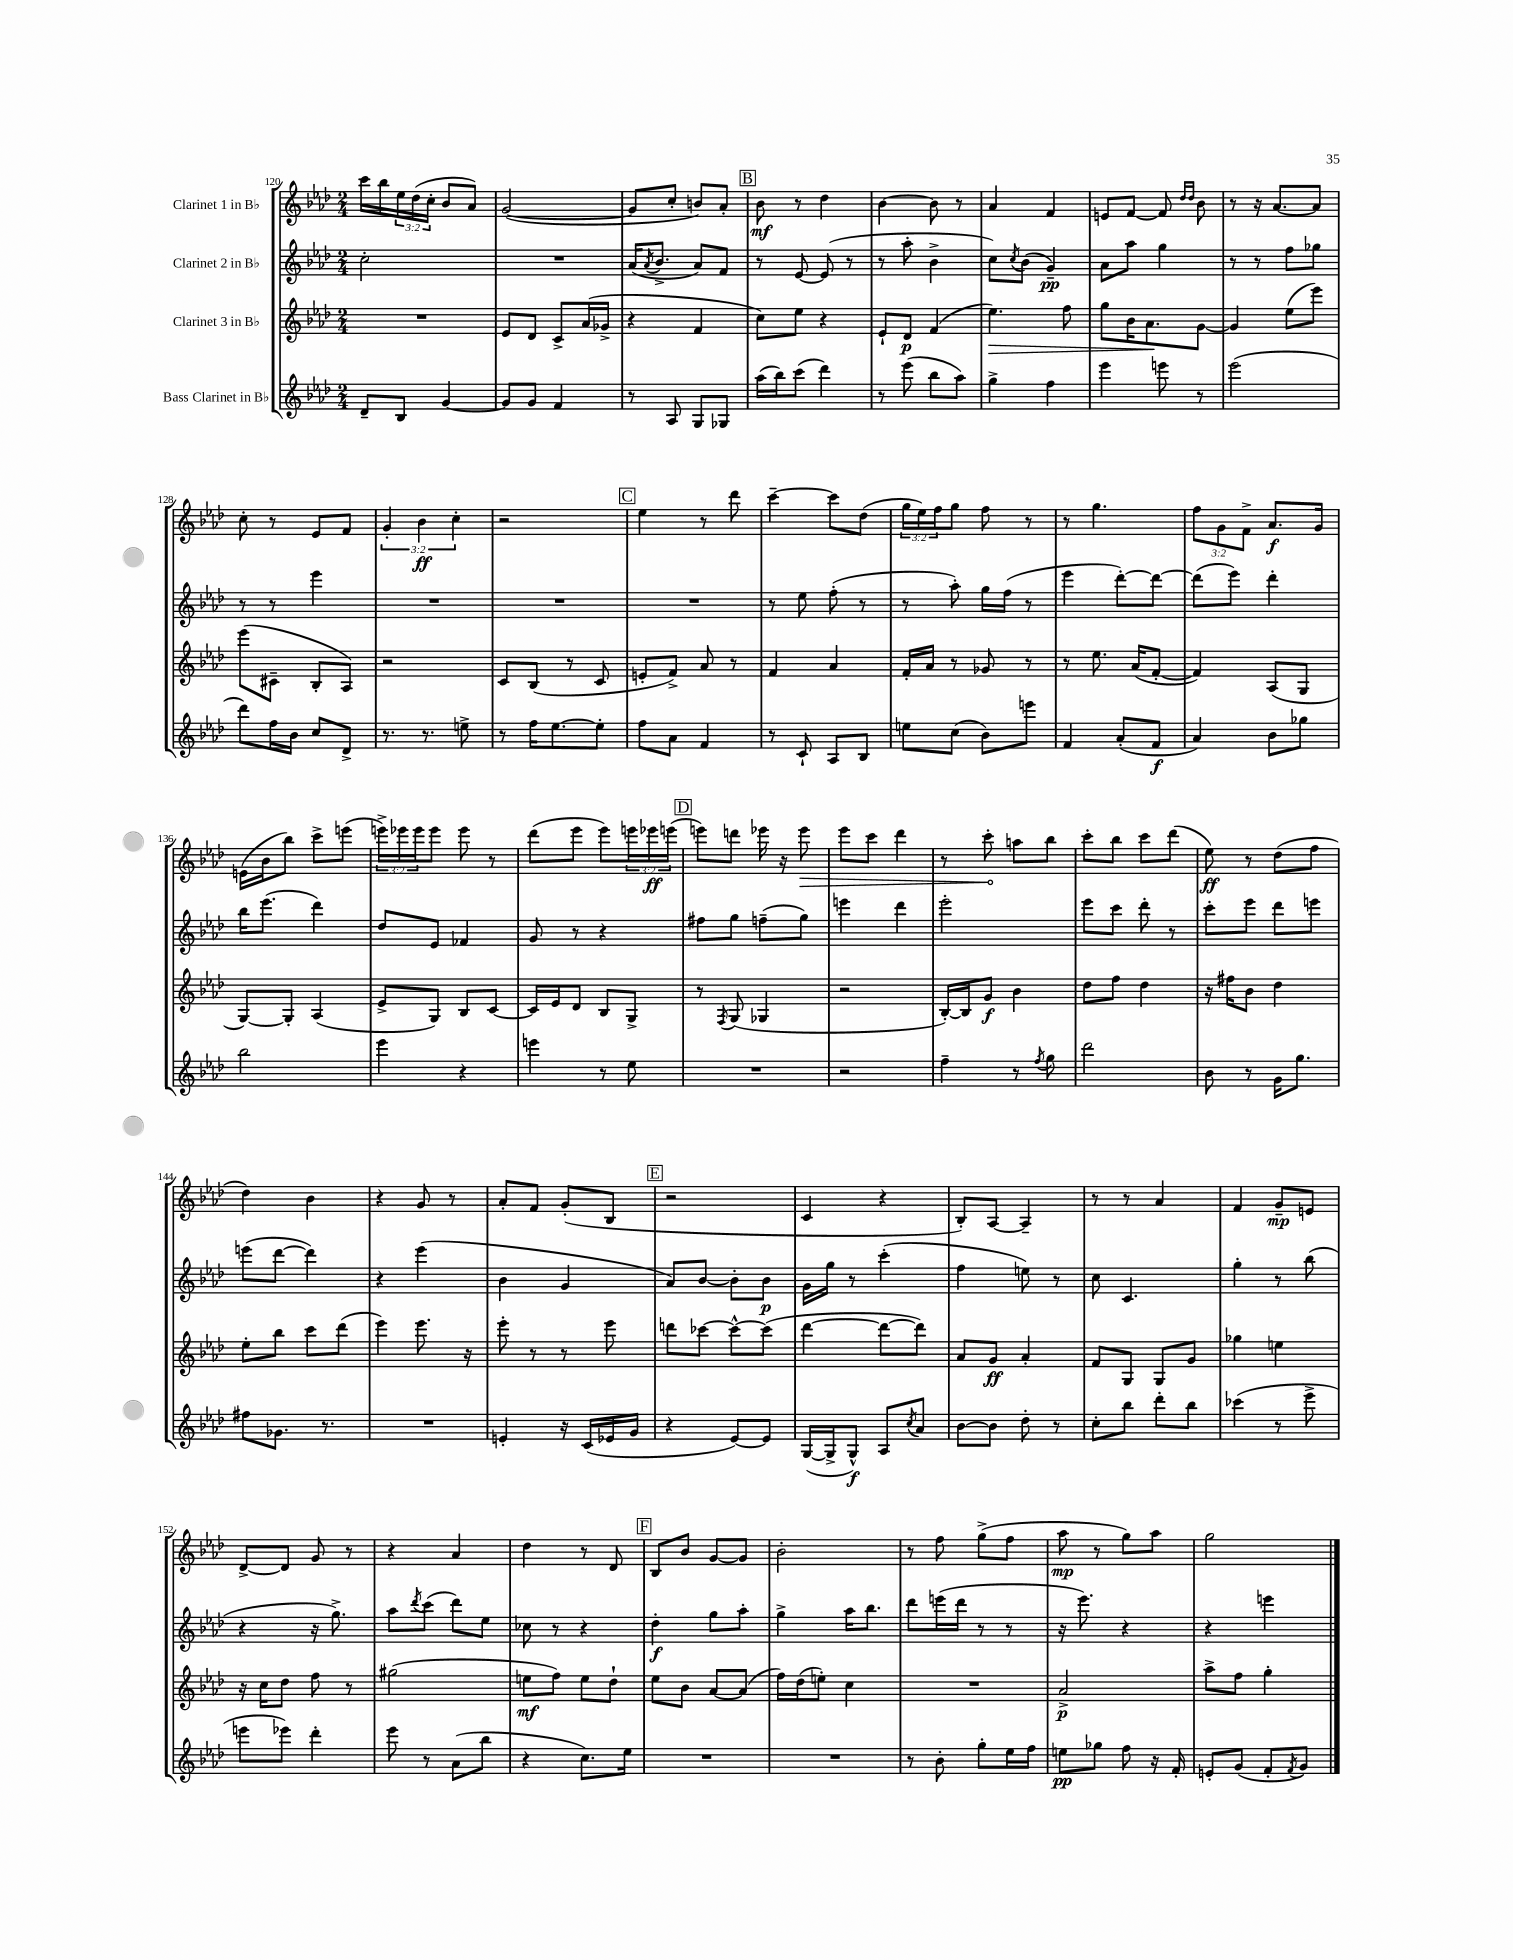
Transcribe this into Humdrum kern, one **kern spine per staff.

**kern	**dynam	**kern	**dynam	**kern	**dynam	**kern	**dynam
*part4	*part4	*part3	*part3	*part2	*part2	*part1	*part1
*staff4	*staff4	*staff3	*staff3	*staff2	*staff2	*staff1	*staff1
*I"Bass Clarinet in B♭	*	*I"Clarinet 3 in B♭	*	*I"Clarinet 2 in B♭	*	*I"Clarinet 1 in B♭	*
*clefG2	*	*clefG2	*	*clefG2	*	*clefG2	*
*k[b-e-a-d-]	*	*k[b-e-a-d-]	*	*k[b-e-a-d-]	*	*k[b-e-a-d-]	*
*M2/4	*	*M2/4	*	*M2/4	*	*M2/4	*
=120	=120	=120	=120	=120	=120	=120	=120
8d-~/L	.	2r	.	2cc'\	.	16ccc\LL	.
.	.	.	.	.	.	16bb-\	.
8B-/J	.	.	.	.	.	24ee-\	.
.	.	.	.	.	.	(24dd-\	.
.	.	.	.	.	.	24cc'\JJ	.
[4g/	.	.	.	.	.	8b-/L	.
.	.	.	.	.	.	8a-/J)	.
=121	=121	=121	=121	=121	=121	=121	=121
8g/L]	.	8e-/L	.	2r	.	([2g/	.
8g/J	.	8d-/J	.	.	.	.	.
4f/	.	8c^/L	.	.	.	.	.
.	.	(16a-/L	.	.	.	.	.
.	.	16g-X^/JJ	.	.	.	.	.
=122	=122	=122	=122	=122	=122	=122	=122
8r	.	4r	.	(16a-/KL	.	8g/L]	.
.	.	.	.	8qa-/	.	.	.
.	.	.	.	8.b-^/J	.	.	.
8A-/	.	.	.	.	.	8cc'/J	.
8G/L	.	4f/	.	8a-/L)	.	8bn/L)	.
8G-X/J	.	.	.	8f/J	.	8a-'/J	.
!!LO:REH:place=s1:t=B
=123	=123	=123	=123	=123	=123	=123	=123
(16aa-\LL	.	8cc\L)	.	8r	.	8b-\	mf
16bb-\J)	.	.	.	.	.	.	.
(8ccc\J	.	8ee-\J	.	[8e-/	.	8r	.
4ddd-\)	.	4r	.	(8e-/]	.	4dd-\	.
.	.	.	.	8r	.	.	.
=124	=124	=124	=124	=124	=124	=124	=124
8r	.	8e-`/L	.	8r	.	[4b-\	.
(8eee-\	.	8d-/J	p	8aa-'\	.	.	.
8bb-\L	.	(4f/	.	4b-^\	.	8b-\]	.
8aa-\J)	.	.	.	.	.	8r	.
=125	=125	=125	=125	=125	=125	=125	=125
!	!	!	!LO:HP:b	!	!	!	!
4gg^\	.	4.ee-\)	>	8cc\L)	.	4a-/	.
.	.	.	.	8qcc/	.	.	.
.	.	.	.	(8b-\J	.	.	.
4ff\	.	.	.	4g~/)	pp	4f/	.
.	.	8ff\	.	.	.	.	.
=126	=126	=126	=126	=126	=126	=126	=126
4eee-\	.	8gg\L	.	8a-\L	.	8en/L	.
.	.	16b-\K	.	8aa-\J	.	[8f/J	.
.	.	8.a-\	.	.	.	.	.
8eeen\	.	.	.	4gg\	.	8f/]	.
.	.	.	.	.	.	16qqdd-/LL	.
.	.	.	.	.	.	16qqdd-/JJ	.
8r	.	[8g\J	]	.	.	8b-\	.
=127	=127	=127	=127	=127	=127	=127	=127
(2eee-\	.	4g/]	.	8r	.	8r	.
.	.	.	.	8r	.	16r	.
.	.	.	.	.	.	[8.a-/L	.
.	.	(8ee-\L	.	8ff\L	.	.	.
.	.	8eee-\J)	.	8gg-X\J	.	8a-/J]	.
!!LO:LB:g=z
=128	=128	=128	=128	=128	=128	=128	=128
8ddd-\L)	.	(8eee-\L	.	8r	.	8cc'\	.
16ff\L	.	8c#X~\J	.	8r	.	8r	.
16b-\JJ	.	.	.	.	.	.	.
8cc/L	.	8B-'/L	.	4eee-\	.	8e-/L	.
8d-^/J	.	8A-/J)	.	.	.	8f/J	.
=129	=129	=129	=129	=129	=129	=129	=129
8.r	.	2r	.	2r	.	6g'/	.
.	.	.	.	.	.	6b-\	ff
8.r	.	.	.	.	.	.	.
.	.	.	.	.	.	6cc'\	.
8een^\	.	.	.	.	.	.	.
=130	=130	=130	=130	=130	=130	=130	=130
8r	.	8c/L	.	2r	.	2r	.
16ff\KL	.	(8B-/J	.	.	.	.	.
[8.ee-\	.	.	.	.	.	.	.
.	.	8r	.	.	.	.	.
8ee-'\J]	.	8c/	.	.	.	.	.
!!LO:REH:place=s1:t=C
=131	=131	=131	=131	=131	=131	=131	=131
8ff\L	.	8en'/L	.	2r	.	4ee-\	.
8a-\J	.	8f^/J)	.	.	.	.	.
4f/	.	8a-/	.	.	.	8r	.
.	.	8r	.	.	.	8ddd-\	.
=132	=132	=132	=132	=132	=132	=132	=132
8r	.	4f/	.	8r	.	[4ccc~\	.
8c`/	.	.	.	8ee-\	.	.	.
8A-/L	.	4a-/	.	(8ff'\	.	8ccc\L]	.
8B-/J	.	.	.	8r	.	(8dd-\J	.
=133	=133	=133	=133	=133	=133	=133	=133
8een\L	.	16f'/LL	.	8r	.	24gg\LL	.
.	.	.	.	.	.	24ee-\)	.
.	.	16a-/JJ	.	.	.	.	.
.	.	.	.	.	.	24ff\J	.
(8cc\J	.	8r	.	8aa-'\)	.	8gg\J	.
8b-\L)	.	8g-X/	.	16gg\LL	.	8ff\	.
.	.	.	.	(16ff\JJ	.	.	.
8eeen\J	.	8r	.	8r	.	8r	.
=134	=134	=134	=134	=134	=134	=134	=134
4f/	.	8r	.	4eee-\	.	8r	.
.	.	8.ee-\	.	.	.	4.gg\	.
(8a-'/L	.	.	.	[8ddd-'\L)	.	.	.
.	.	(16a-/KL	.	.	.	.	.
8f/J	f	[8f'/J	.	8ddd-\J_	.	.	.
=135	=135	=135	=135	=135	=135	=135	=135
4a-/)	.	4f/])	.	(8ddd-\L]	.	12ff\L	.
.	.	.	.	.	.	12g\	.
.	.	.	.	8eee-\J)	.	.	.
.	.	.	.	.	.	12f^\J	.
8b-\L	.	(8A-/L	.	4ddd-'\	.	8.a-/L	f
8gg-X\J	.	8G/J	.	.	.	.	.
.	.	.	.	.	.	16g/Jk	.
!!LO:LB:g=z
=136	=136	=136	=136	=136	=136	=136	=136
2bb-\	.	[8G/L)	.	16bb-\KL	.	(16en\LL	.
.	.	.	.	(8.eee-\J	.	16b-\J	.
.	.	8G'/J]	.	.	.	8bb-\J)	.
.	.	(4A-/	.	4ddd-\)	.	8ccc^\L	.
.	.	.	.	.	.	(8eeen\J	.
=137	=137	=137	=137	=137	=137	=137	=137
4eee-\	.	8e-^/L	.	8dd-/L	.	24eeen^\LL)	.
.	.	.	.	.	.	24eee-X\	.
.	.	.	.	.	.	24eee-\J	.
.	.	8G/J)	.	8e-/J	.	8eee-\J	.
4r	.	8B-/L	.	4f-X/	.	8eee-\	.
.	.	[8c/J	.	.	.	8r	.
=138	=138	=138	=138	=138	=138	=138	=138
4eeen\	.	16c/LL]	.	8g/	.	(8ddd-\L	.
.	.	16e-/J	.	.	.	.	.
.	.	8d-/J	.	8r	.	8eee-\J	.
8r	.	8B-/L	.	4r	.	8eee-\L)	.
8ee-\	.	8G^/J	.	.	.	24eeen\L	.
.	.	.	.	.	.	24eee-X\	ff
.	.	.	.	.	.	(24eeen\JJ	.
!!LO:REH:place=s1:t=D
=139	=139	=139	=139	=139	=139	=139	=139
2r	.	8r	.	8ff#X\L	.	8eeen\L)	.
.	.	8qF/	.	.	.	.	.
.	.	(8G/	.	8gg\J	.	8dddn\J	.
.	.	4G-X/	.	(8ffn~\L	.	16eee-X\	.
.	.	.	.	.	.	16r	.
!	!	!	!	!	!	!	!LO:HP:b
.	.	.	.	8gg\J)	.	8eee-\	>
=140	=140	=140	=140	=140	=140	=140	=140
2r	.	2r	.	4eeen\	.	8eee-\L	.
.	.	.	.	.	.	8ccc\J	.
.	.	.	.	4ddd-\	.	4ddd-\	.
=141	=141	=141	=141	=141	=141	=141	=141
4ff~\	.	[16B-'/LL)	.	2eee-'\	.	8r	.
.	.	16B-/J]	.	.	.	.	.
.	.	8g/J	f	.	.	8ccc'\	.
8r	.	4b-\	.	.	.	8aan\L	]
8qff/	.	.	.	.	.	.	.
8gg\	.	.	.	.	.	8bb-\J	.
=142	=142	=142	=142	=142	=142	=142	=142
2ddd-\	.	8dd-\L	.	8eee-\L	.	8ccc'\L	.
.	.	8ff\J	.	8ccc\J	.	8bb-\J	.
.	.	4dd-\	.	8ddd-'\	.	8ccc\L	.
.	.	.	.	8r	.	(8ddd-\J	.
=143	=143	=143	=143	=143	=143	=143	=143
8b-\	.	16r	.	8ccc'\L	.	8ee-\)	ff
.	.	16ff#X\KL	.	.	.	.	.
8r	.	8b-\J	.	8eee-\J	.	8r	.
16g\KL	.	4dd-\	.	8ddd-\L	.	(8dd-\L	.
8.gg\J	.	.	.	.	.	.	.
.	.	.	.	8eeen\J	.	8ff\J	.
!!LO:LB:g=z
=144	=144	=144	=144	=144	=144	=144	=144
8ff#X\L	.	8ee-'\L	.	(8eeen\L	.	4dd-\)	.
8.g-X\J	.	8bb-\J	.	[8ddd-\J	.	.	.
.	.	8ccc\L	.	4ddd-\])	.	4b-\	.
8.r	.	.	.	.	.	.	.
.	.	(8ddd-\J	.	.	.	.	.
=145	=145	=145	=145	=145	=145	=145	=145
2r	.	4eee-\)	.	4r	.	4r	.
.	.	8.eee-\	.	(4eee-\	.	8g/	.
.	.	.	.	.	.	8r	.
.	.	16r	.	.	.	.	.
=146	=146	=146	=146	=146	=146	=146	=146
4en'/	.	8eee-'\	.	4b-\	.	8a-'/L	.
.	.	8r	.	.	.	8f/J	.
16r	.	8r	.	4g/	.	(8g'/L	.
(16c/LL	.	.	.	.	.	.	.
16e-X/	.	8eee-\	.	.	.	8B-/J	.
16g/JJ	.	.	.	.	.	.	.
!!LO:REH:place=s1:t=E
=147	=147	=147	=147	=147	=147	=147	=147
4r	.	8dddn\L	.	8a-/L)	.	2r	.
.	.	[8ccc-X\J	.	[8b-/J	.	.	.
[8e-/L)	.	8ccc-^^\L_	.	8b-'\L]	.	.	.
8e-/J]	.	(8ccc-\J]	.	8b-\J	p	.	.
=148	=148	=148	=148	=148	=148	=148	=148
([16G/LL	.	[4ddd-\	.	16g\LL	.	4c/	.
16G^/J]	.	.	.	16gg\JJ	.	.	.
8G^^/J)	f	.	.	8r	.	.	.
8A-/L	.	8ddd-\L_	.	(4ccc'\	.	4r	.
8qcc/	.	.	.	.	.	.	.
8a-/J	.	8ddd-\J])	.	.	.	.	.
=149	=149	=149	=149	=149	=149	=149	=149
[8b-\L	.	8a-/L	.	4ff\	.	8B-'/L)	.
8b-\J]	.	8g/J	ff	.	.	[8A-/J	.
8dd-'\	.	4a-'/	.	8een\)	.	4A-~/]	.
8r	.	.	.	8r	.	.	.
=150	=150	=150	=150	=150	=150	=150	=150
8cc'\L	.	8f/L	.	8cc\	.	8r	.
8bb-\J	.	8G/J	.	4.c/	.	8r	.
8ddd-'\L	.	8G/L	.	.	.	4a-/	.
8bb-\J	.	8g/J	.	.	.	.	.
=151	=151	=151	=151	=151	=151	=151	=151
(4ccc-X\	.	4gg-X\	.	4gg'\	.	4f/	.
8r	.	4een\	.	8r	.	8g~/L	mp
8eee-^\	.	.	.	(8bb-\	.	8en/J	.
!!LO:LB:g=z
=152	=152	=152	=152	=152	=152	=152	=152
8eeen\L	.	16r	.	4r	.	[8d-^/L	.
.	.	16cc\KL	.	.	.	.	.
8eee-X\J)	.	8dd-\J	.	.	.	8d-/J]	.
4ddd-'\	.	8ff\	.	16r	.	8g/	.
.	.	.	.	8.gg^\)	.	.	.
.	.	8r	.	.	.	8r	.
=153	=153	=153	=153	=153	=153	=153	=153
8eee-\	.	(2gg#X\	.	8aa-\L	.	4r	.
.	.	.	.	8qddd-/	.	.	.
8r	.	.	.	(8ccc\J	.	.	.
(8a-\L	.	.	.	8ddd-\L)	.	4a-/	.
8bb-\J	.	.	.	8ee-\J	.	.	.
=154	=154	=154	=154	=154	=154	=154	=154
4r	.	8een\L	mf	8cc-X\	.	4dd-\	.
.	.	8ff\J)	.	8r	.	.	.
8.cc\L)	.	8ee\L	.	4r	.	8r	.
.	.	8dd-`\J	.	.	.	8d-/	.
16ee-\Jk	.	.	.	.	.	.	.
!!LO:REH:place=s1:t=F
=155	=155	=155	=155	=155	=155	=155	=155
2r	.	8ee-\L	.	4dd-'\	f	8B-/L	.
.	.	8b-\J	.	.	.	8b-/J	.
.	.	[8a-/L	.	8gg\L	.	[8g/L	.
.	.	(8a-/J]	.	8aa-'\J	.	8g/J]	.
=156	=156	=156	=156	=156	=156	=156	=156
2r	.	16ff\LL)	.	4gg^\	.	2b-'\	.
.	.	(16dd-\J	.	.	.	.	.
.	.	8een'\J)	.	.	.	.	.
.	.	4cc\	.	16aa-\KL	.	.	.
.	.	.	.	8.bb-\J	.	.	.
=157	=157	=157	=157	=157	=157	=157	=157
8r	.	2r	.	8ddd-\L	.	8r	.
8b-'\	.	.	.	(16eeen\L	.	8ff\	.
.	.	.	.	16ddd-\JJ	.	.	.
8gg'\L	.	.	.	8r	.	(8gg^\L	.
16ee-\L	.	.	.	8r	.	8ff\J	.
16ff\JJ	.	.	.	.	.	.	.
=158	=158	=158	=158	=158	=158	=158	=158
8een\L	pp	2a-^/	p	16r	.	8aa-\	mp
.	.	.	.	8.eee-\)	.	.	.
8gg-X\J	.	.	.	.	.	8r	.
8ff\	.	.	.	4r	.	8gg\L)	.
16r	.	.	.	.	.	8aa-\J	.
16f'/	.	.	.	.	.	.	.
=159	=159	=159	=159	=159	=159	=159	=159
8en'/L	.	8aa-^\L	.	4r	.	2gg\	.
(8g/J	.	8ff\J	.	.	.	.	.
8f'/L	.	4gg'\	.	4eeen\	.	.	.
8qf/	.	.	.	.	.	.	.
8g/J)	.	.	.	.	.	.	.
==	==	==	==	==	==	==	==
*-	*-	*-	*-	*-	*-	*-	*-
